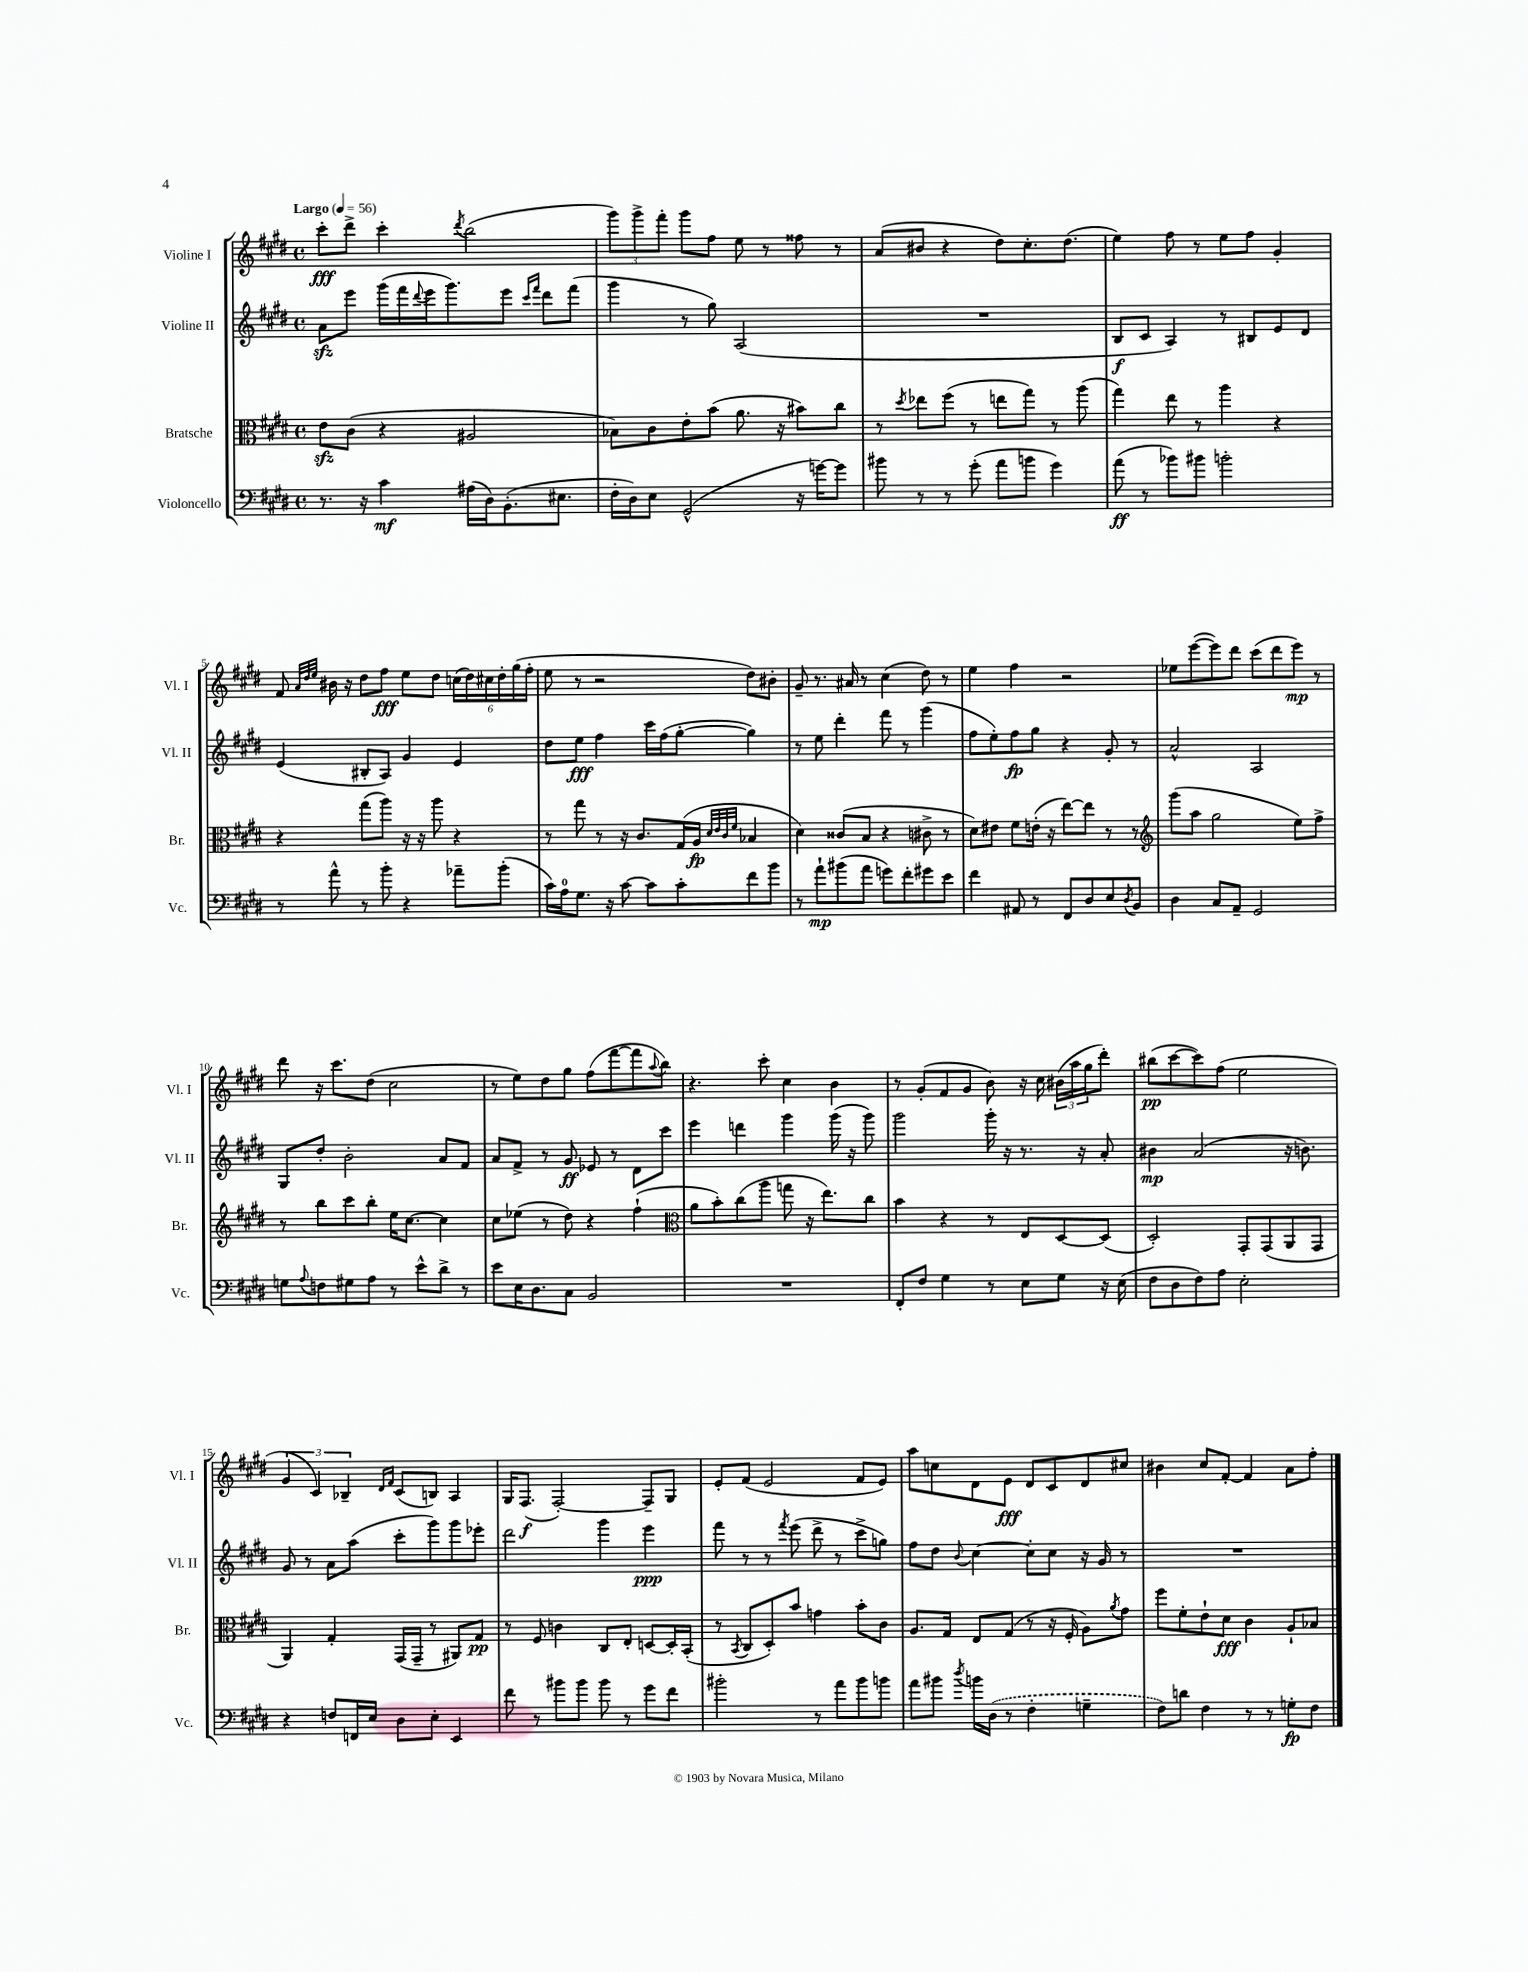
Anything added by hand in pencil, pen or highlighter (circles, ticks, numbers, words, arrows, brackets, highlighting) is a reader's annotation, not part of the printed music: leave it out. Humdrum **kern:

**kern	**dynam	**kern	**dynam	**kern	**dynam	**kern	**dynam
*part4	*part4	*part3	*part3	*part2	*part2	*part1	*part1
*staff4	*staff4	*staff3	*staff3	*staff2	*staff2	*staff1	*staff1
*I"Violoncello	*	*I"Bratsche	*	*I"Violine II	*	*I"Violine I	*
*I'Vc.	*	*I'Br.	*	*I'Vl. II	*	*I'Vl. I	*
*clefF4	*	*clefC3	*	*clefG2	*	*clefG2	*
*k[f#c#g#d#]	*	*k[f#c#g#d#]	*	*k[f#c#g#d#]	*	*k[f#c#g#d#]	*
*M4/4	*	*M4/4	*	*M4/4	*	*M4/4	*
*met(c)	*	*met(c)	*	*met(c)	*	*met(c)	*
*MM56	*	*MM56	*	*MM56	*	*MM56	*
=1	=1	=1	=1	=1	=1	=1	=1
!	!	!	!	!	!	!LO:TX:a:B:t=Largo	!
8.r	.	8ezz\L	.	8azz\L	.	8ccc#'\L	fff
.	.	(8c#\J	.	8eee\J	.	8ddd#^\J	.
16r	.	.	.	.	.	.	.
4c#\	mf	4r	.	(16ggg#\LL	.	4ccc#'\	.
.	.	.	.	16fff#\	.	.	.
.	.	.	.	8qqddd#/	.	.	.
.	.	.	.	16eee\J	.	.	.
.	.	.	.	8.ggg#\)	.	.	.
.	.	.	.	.	.	8qddd#/	.
(16A#X\LL	.	2A#X/	.	.	.	(2bb\	.
16D#\J)	.	.	.	.	.	.	.
(8.BB'\	.	.	.	8eee\J	.	.	.
.	.	.	.	16qqccc#/LL	.	.	.
.	.	.	.	16qqfff#/JJ	.	.	.
.	.	.	.	8ddd#\L	.	.	.
8.E#X\J	.	.	.	.	.	.	.
.	.	.	.	(8fff#\J	.	.	.
=2	=2	=2	=2	=2	=2	=2	=2
16F#'\LL	.	8B-X\L)	.	4ggg#\	.	12ggg#\L)	.
16D#\J)	.	.	.	.	.	.	.
.	.	.	.	.	.	12ggg#^\	.
8E\J	.	8c#\	.	.	.	.	.
.	.	.	.	.	.	12fff#'\J	.
(2GG#^^/	.	8e'\	.	8r	.	8ggg#\L	.
.	.	(8b\J	.	8gg#\)	.	8ff#\J	.
.	.	8.a\	.	(2A/	.	8ee\	.
.	.	.	.	.	.	8r	.
.	.	16r	.	.	.	.	.
16r	.	8b#X\L)	.	.	.	8ff##X\	.
[16gn\KL)	.	.	.	.	.	.	.
8g\J]	.	8cc#\J	.	.	.	8r	.
=3	=3	=3	=3	=3	=3	=3	=3
8b#X\	.	8r	.	1r	.	(8a/L	.
.	.	8qdd#/	.	.	.	.	.
8r	.	8ee-X\L	.	.	.	8b#X/J	.
8r	.	(8ff#\J	.	.	.	4r	.
(8g#'\	.	8r	.	.	.	.	.
8a\L	.	8een\L	.	.	.	8dd#\L)	.
8bn\J	.	8gg#\J)	.	.	.	8.cc#'\	.
4g#\)	.	8r	.	.	.	.	.
.	.	.	.	.	.	(8.dd#\J	.
.	.	(8aa\	.	.	.	.	.
=4	=4	=4	=4	=4	=4	=4	=4
(8a\	ff	4gg#\)	.	8B/L	f	4ee\)	.
8r	.	.	.	8c#/J	.	.	.
8b-X\L)	.	8ee\	.	4A/)	.	8ff#\	.
8b#X\J	.	8r	.	.	.	8r	.
2bn'\	.	4aa\	.	8r	.	8ee\L	.
.	.	.	.	8B#X/L	.	8ff#\J	.
.	.	4r	.	8e/	.	4g#'/	.
.	.	.	.	8d#/J	.	.	.
!!LO:LB:g=z
=5	=5	=5	=5	=5	=5	=5	=5
8r	.	4r	.	(4e/	.	8f#/	.
.	.	.	.	.	.	32qqa/LLL	.
.	.	.	.	.	.	32qqdd#/	.
.	.	.	.	.	.	32qqee/JJJ	.
8a^^\	.	.	.	.	.	16b#X\	.
.	.	.	.	.	.	16r	.
8r	.	(8gg#\L	.	8B#X'/L	.	8dd#\L	.
8b'\	.	8aa\J)	.	8A/J)	.	8ff#\J	fff
4r	.	16r	.	4g#/	.	8ee\L	.
.	.	16r	.	.	.	.	.
.	.	8aa\	.	.	.	8dd#\J	.
8a-X~\L	.	4r	.	4e/	.	(24ccn\LL	.
.	.	.	.	.	.	24dd#\)	.
.	.	.	.	.	.	24cc#X\	.
(8b'\J	.	.	.	.	.	24dd#'\	.
.	.	.	.	.	.	(24gg#\	.
.	.	.	.	.	.	24ff#'\JJ	.
=6	=6	=6	=6	=6	=6	=6	=6
16c#\LL)	.	8r	.	8dd#\L	.	8ee\	.
16A\J	.	.	.	.	.	.	.
8.G#\J	.	8gg#\	.	8ee\J	fff	8r	.
.	.	8r	.	4ff#\	.	2r	.
16r	.	.	.	.	.	.	.
[8c#\	.	16r	.	.	.	.	.
.	.	8.c#/L	.	.	.	.	.
8c#\L]	.	.	.	16ccc#\LL	.	.	.
.	.	.	.	(16ff#\J	.	.	.
8c#'\	.	(16G#/L	.	[8gg#'\J	.	.	.
.	.	16A/JJ	fp	.	.	.	.
.	.	32qqd#/LLL	.	.	.	.	.
.	.	32qqe/	.	.	.	.	.
.	.	32qqc#/	.	.	.	.	.
.	.	32qqf#/JJJ	.	.	.	.	.
8f#\	.	4B-X/	.	4gg#\])	.	8dd#\L)	.
8b\J	.	.	.	.	.	8b#X'\J	.
=7	=7	=7	=7	=7	=7	=7	=7
8r	.	4d#\)	.	8r	.	8g#~/	.
8a`\L	mp	.	.	8ee\	.	8.r	.
(8b#X\	.	(8c##X/L	.	4ddd#'\	.	.	.
.	.	.	.	.	.	16a#X/	.
8a\J	.	8B/J	.	.	.	8r	.
8gn\L)	.	4r	.	8fff#\	.	(4cc#\	.
8f#'\	.	.	.	8r	.	.	.
8g#X\	.	8c#X^\	.	(4ggg#\	.	8dd#\)	.
8e\J	.	8r	.	.	.	8r	.
=8	=8	=8	=8	=8	=8	=8	=8
4f#\	.	8d#\L)	.	8ff#\L	.	4ee\	.
.	.	8e#X\J	.	8ee'\)	.	.	.
8AA#X/	.	8f#\L	.	8ff#\	fp	4ff#\	.
8r	.	(16en'\Jk	.	8gg#\J	.	.	.
.	.	16r	.	.	.	.	.
8FF#/L	.	[8ee\L)	.	4r	.	2r	.
8D#/	.	8ee\J]	.	.	.	.	.
8E/	.	8r	.	8g#'/	.	.	.
8qD#/	.	.	.	.	.	.	.
8BB/J	.	8r	.	8r	.	.	.
=9	=9	=9	=9	=9	=9	=9	=9
*	*	*clefG2	*	*	*	*	*
4D#\	.	(8ggg#\L	.	2a^^/	.	8ee-X\L	.
.	.	8aa\J	.	.	.	([8eee\	.
8C#/L	.	2gg#\	.	.	.	8eee\])	.
8AA~/J	.	.	.	.	.	8ddd#\J	.
2GG#/	.	.	.	2A/	.	(8ccc#\L	.
.	.	.	.	.	.	8ddd#\	.
.	.	8ee\L)	.	.	.	8eee\J)	mp
.	.	8ff#^\J	.	.	.	8r	.
!!LO:LB:g=z
=10	=10	=10	=10	=10	=10	=10	=10
8Gn\L	.	8r	.	8G#/L	.	8ddd#\	.
8qqA/	.	.	.	.	.	.	.
8Fn\	.	8bb\L	.	8dd#'/J	.	16r	.
.	.	.	.	.	.	8.ccc#\L	.
8G#X\	.	8ccc#\	.	2b'\	.	.	.
8A\J	.	8bb'\J	.	.	.	(8dd#\J	.
8r	.	16ee\KL	.	.	.	2cc#\	.
.	.	[8.cc#\J	.	.	.	.	.
8e^^\L	.	.	.	.	.	.	.
8d#^\J	.	4cc#\]	.	8a/L	.	.	.
8r	.	.	.	8f#/J	.	.	.
=11	=11	=11	=11	=11	=11	=11	=11
8e\L	.	8cc#\L	.	8a/L	.	8r	.
16E\K	.	(8ee-X\J	.	8f#^/J	.	8ee\L)	.
8.D#\	.	.	.	.	.	.	.
.	.	8r	.	8r	.	8dd#\	.
8C#\J	.	8dd#\)	.	8g#/	ff	8gg#\J	.
2BB/	.	4r	.	8e-X/	.	(8ff#\L	.
.	.	.	.	8r	.	[8fff#\	.
.	.	(4ff#`\	.	8d#\L	.	8fff#\]	.
.	.	.	.	.	.	8qqaa/	.
.	.	.	.	8ccc#\J	.	8bb\J)	.
=12	=12	=12	=12	=12	=12	=12	=12
*	*	*clefC3	*	*	*	*	*
1r	.	8a\L	.	4eee\	.	4.r	.
.	.	8b'\)	.	.	.	.	.
.	.	(8cc#\	.	4dddn\	.	.	.
.	.	8aa\J	.	.	.	8ccc#'\	.
.	.	8ggn\	.	4ggg#\	.	4cc#\	.
.	.	16r	.	.	.	.	.
.	.	8.ee\L)	.	.	.	.	.
.	.	.	.	(16ggg#\	.	4b\	.
.	.	.	.	16r	.	.	.
.	.	8cc#\J	.	8ggg#\)	.	.	.
=13	=13	=13	=13	=13	=13	=13	=13
8FF#'/L	.	4b\	.	2ggg#\	.	8r	.
8F#/J	.	.	.	.	.	(8g#'/L	.
4G#\	.	4r	.	.	.	8f#/	.
.	.	.	.	.	.	8g#/J	.
8r	.	8r	.	16ggg#'\	.	8b\)	.
.	.	.	.	16r	.	.	.
8E\L	.	8E/L	.	8.r	.	16r	.
.	.	.	.	.	.	16cc#\	.
8G#\J	.	[8D#/	.	.	.	(24b#X\LL	.
.	.	.	.	.	.	24aa\	.
.	.	.	.	16r	.	.	.
.	.	.	.	.	.	24gg#\J	.
16r	.	(8D#/J]	.	8a'/	.	8ddd#'\J)	.
(16E\	.	.	.	.	.	.	.
=14	=14	=14	=14	=14	=14	=14	=14
8F#\L	.	2D#'/)	.	4b#X\	mp	(8bb#X\L	pp
8D#\	.	.	.	.	.	[8ccc#\	.
8F#\)	.	.	.	(2a/	.	8ccc#\])	.
8A\J	.	.	.	.	.	(8ff#\J	.
2E'\	.	8GG#'/L	.	.	.	2ee\	.
.	.	(8GG#/	.	.	.	.	.
.	.	8AA/	.	16r	.	.	.
.	.	.	.	8.bn\)	.	.	.
.	.	8GG#/J	.	.	.	.	.
!!LO:LB:g=z
=15	=15	=15	=15	=15	=15	=15	=15
4r	.	4AA/)	.	8g#/	.	6g#/	.
.	.	.	.	8r	.	.	.
.	.	.	.	.	.	6c#/)	.
8Fn/L	.	4G#'/	.	8a\L	.	.	.
.	.	.	.	.	.	6B-X~/	.
16FFn/L	.	.	.	(8aa\J	.	.	.
16E/JJ	.	.	.	.	.	.	.
.	.	.	.	.	.	16qqd#/LL	.
.	.	.	.	.	.	16qqf#/JJ	.
8D#\L	.	(16GG#/LL	.	8ccc#'\L	.	(8c#/L	.
.	.	16GG#~/JJ	.	.	.	.	.
8E'\J	.	8r	.	8ggg#\)	.	8Bn/J)	.
4EE/	.	8AA#X/L)	.	8ggg#\	.	4A/	.
.	.	8G#/J	pp	8eee-X'\J	.	.	.
=16	=16	=16	=16	=16	=16	=16	=16
8f#\	.	8r	.	2ddd#\	.	16G#/KL	.
.	.	.	.	.	.	(8.F#/J	f
8r	.	8F#/	.	.	.	.	.
8b#X\L	.	4cn\	.	.	.	[2F#'/)	.
8b#\J	.	.	.	.	.	.	.
8b#\	.	8C#/L	.	4ggg#\	.	.	.
8r	.	8E'/J	.	.	.	.	.
8g#\L	.	[8Dn/L	.	4eee\	ppp	8F#~/L]	.
8f#\J	.	16D'/L]	.	.	.	8G#/J	.
.	.	(16BB'/JJ	.	.	.	.	.
=17	=17	=17	=17	=17	=17	=17	=17
2b#X'\	.	8r	.	8fff#\	.	8e'/L	.
.	.	8qBB/	.	.	.	.	.
.	.	8C#/L	.	8r	.	(8f#/J	.
.	.	8D#'/)	.	8r	.	2e/	.
.	.	.	.	8qfff#/	.	.	.
.	.	8b/J	.	(8eee\	.	.	.
8r	.	4gn\	.	8ddd#^\	.	.	.
8a\L	.	.	.	8r	.	.	.
8b#\	.	8b'\L	.	8ccc#^\L	.	8f#/L	.
8bn\J	.	8c#\J	.	8ggn\J)	.	8e/J)	.
=18	=18	=18	=18	=18	=18	=18	=18
8a\L	.	8.A/L	.	8ff#\L	.	8aa\L	.
8b#X\J	.	.	.	8dd#\J	.	8ccn\	.
.	.	16G#/Jk	.	.	.	.	.
8qdd#/	.	.	.	8qqb/	.	.	.
16bn\LL	.	8E/L	.	[4cc#\	.	8d#\	.
(16D#\JJ	.	.	.	.	.	.	.
8r	.	(8G#/J	.	.	.	8e\J	fff
4F#'\	.	8r	.	8cc#'\L]	.	8d#/L	.
.	.	16r	.	8cc#\J	.	8c#/	.
.	.	16F#'/	.	.	.	.	.
4Gn~\	.	8A\L)	.	16r	.	8d#/	.
.	.	.	.	16g#/	.	.	.
.	.	8qa/	.	.	.	.	.
.	.	8g#\J	.	8r	.	8cc#X/J	.
=19	=19	=19	=19	=19	=19	=19	=19
8F#\L)	.	8ff#\L	.	1r	.	4b#X\	.
8dn\J	.	8f#'\	.	.	.	.	.
4F#\	.	8e`\	.	.	.	8cc#/L	.
.	.	8d#\J	fff	.	.	[8f#'/J	.
8r	.	4c#\	.	.	.	4f#/]	.
8r	.	.	.	.	.	.	.
8Gn'\L	fp	8A`/L	.	.	.	8a\L	.
8F#\J	.	8B-X/J	.	.	.	8ff#'\J	.
==	==	==	==	==	==	==	==
*-	*-	*-	*-	*-	*-	*-	*-
